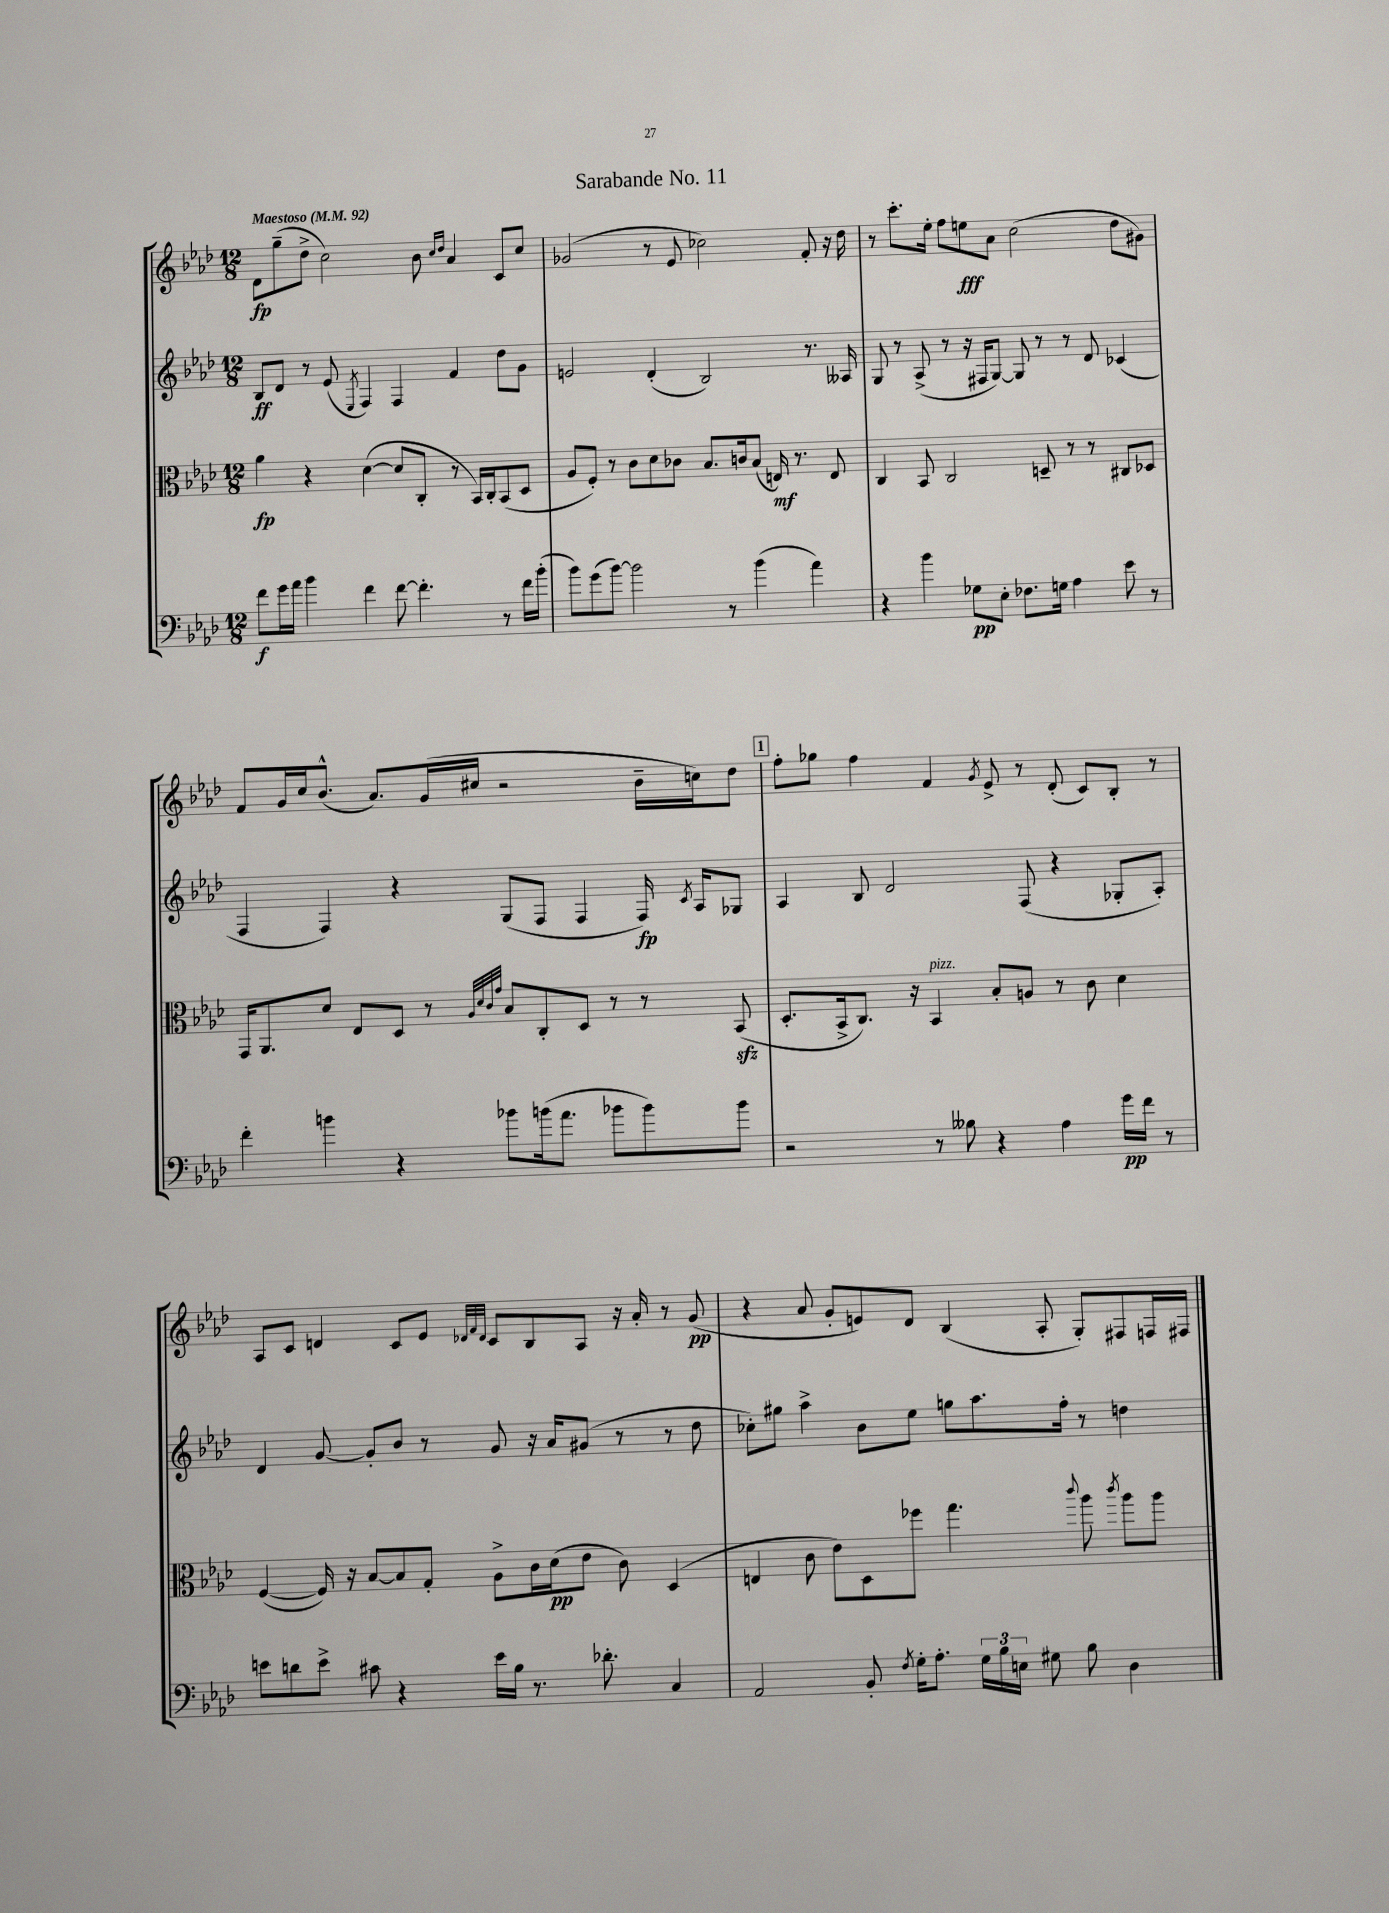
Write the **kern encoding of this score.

**kern	**kern	**kern	**kern
*staff4	*staff3	*staff2	*staff1
*clefF4	*clefC3	*clefG2	*clefG2
*k[b-e-a-d-]	*k[b-e-a-d-]	*k[b-e-a-d-]	*k[b-e-a-d-]
*M12/8	*M12/8	*M12/8	*M12/8
*MM92	*MM92	*MM92	*MM92
8f	4a-	8B-	8d-
16g	.	8d-	(8gg~
16a-	.	.	.
4b-	4r	8r	8dd-^
.	.	(8e-	2cc)
.	.	8qE-	.
4f	([4d-	4F)	.
[8f	8d-]	4F	.
4.f']	8C'	.	8b-
.	.	.	16qqcc
.	.	.	16qqdd-
.	8r	4f	4a-
.	16BB-)	.	.
.	16C'	.	.
8r	(8BB-	8dd-	8c
16f	8D-	8g	8cc
(16b-'	.	.	.
=	=	=	=
8b-)	8A-	2e	(2g-
(8g	8F')	.	.
[8b-)	8r	.	.
2b-]	8c	.	.
.	8d-	(4d-'	8r
.	8c-	.	8e-
.	8.B-	2B-)	2cc-)
8r	.	.	.
.	16c	.	.
(4b-	(8B-	.	.
.	16E)	.	.
.	8.r	.	.
4a-)	.	8.r	8f'
.	8E	.	16r
.	.	16A--	16dd-
=	=	=	=
4r	4C	8G	8r
.	.	8r	8.ccc'
4b-	8BB-	(8A-^	.
.	.	.	16ee-'
.	2C	8r	8ff
8G-	.	16r	8ee
.	.	16F#	.
8E-'	.	[8G)	8a-
8.F-	.	8G]	(2cc
.	8D~	8r	.
16G	.	.	.
4A-	8r	8r	.
.	8r	8d-	.
8e-	8C#	(4c-	8dd-
8r	8D-	.	8g#)
=	=	=	=
4f'	16GG	4F	8f
.	8.AA-	.	.
.	.	.	16g
.	.	.	16cc
4b	8d-	4F)	(8.b-^^
.	8E-	.	.
.	.	.	8.a-)
4r	8D-	4r	.
.	8r	.	(16g
.	.	.	16cc#
.	32qqA-	.	.
.	32qqd-	.	.
.	32qqc	.	.
.	32qqg	.	.
8b-	8B-	(8G	2r
(16b	8C'	8F	.
8.a-	.	.	.
.	8D-	4F	.
8b-	8r	.	.
8b-)	8r	16F)	16b-~
.	.	8qc	.
.	.	16A-	16cc)
8b-	(8BB-	8G-	8dd-
=	=	=	=
2r	8.D-'	4A-	8ff'
.	.	.	8gg-
.	16BB-^	.	.
.	8.C)	8B-	4ff
.	.	2d-	.
.	16r	.	.
8r	4BB-	.	4f
8B--	.	.	.
.	.	.	8qg
4r	8B-'	.	8e-^
.	8A	(8F	8r
4A-	8r	4r	(8d-'
.	8c	.	8c)
16g	4d-	8G-'	8B-'
16f	.	.	.
8r	.	8A-')	8r
=	=	=	=
8e	([4F	4d-	8A-
8d	.	.	8c
8e^	16F])	[8g	4d
.	16r	.	.
8c#	[8B-	8g']	.
4r	8B-]	8b-	8c
.	8G'	8r	8e-
.	.	.	32qqd-
.	.	.	32qqf
.	.	.	32qqd-
16e	8A-^	8g	8c
16B-	.	.	.
8.r	16c	16r	8B-
.	(16d-	16a-	.
.	8e-	(8g#	8A-
8.d-'	.	.	.
.	8c)	8r	16r
.	.	.	16a-'
4C	(4D-	8r	8r
.	.	8dd-	(8g
=	=	=	=
2AA-	4E	8cc-')	4r
.	.	8gg#	.
.	8c	4aa-^	8a-
.	8e-)	.	8g'
8BB-'	8D-	8b-	8e)
8qF	.	.	.
16G'	8ff-	8ee-	8d-
8.A-'	.	.	.
.	4.gg	8gg	(4B-
24G	.	8.aa-	.
24B-	.	.	.
24E	.	.	.
8G#	.	.	8A-'
.	.	16ff'	.
.	8qqccc	.	.
8B-	8aa-	8r	8G')
.	8qccc	.	.
4D-	8aa-	4dd	8F#
.	8aa-	.	16F
.	.	.	16F#
==	==	==	==
*-	*-	*-	*-
